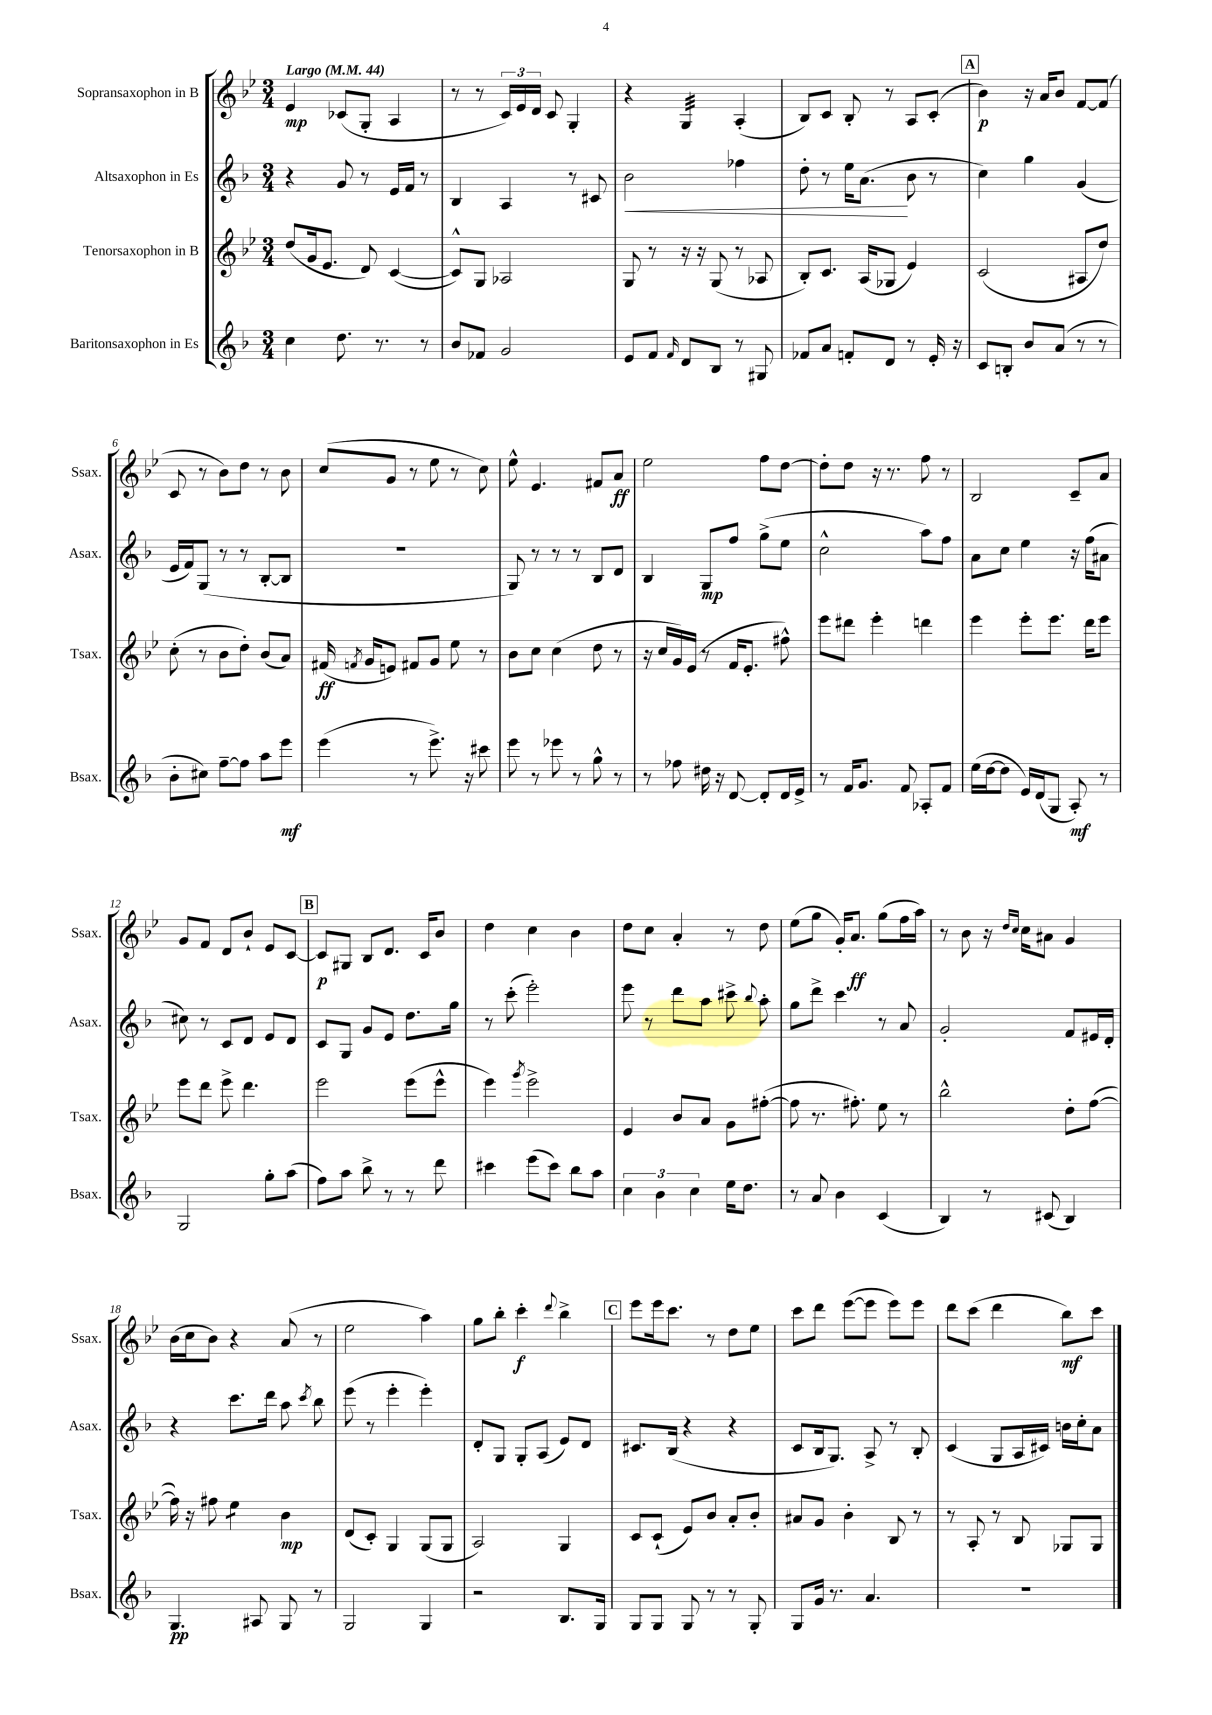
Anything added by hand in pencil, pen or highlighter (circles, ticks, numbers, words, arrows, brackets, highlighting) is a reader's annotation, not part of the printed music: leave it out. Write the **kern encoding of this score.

**kern	**kern	**kern	**kern
*staff4	*staff3	*staff2	*staff1
*clefG2	*clefG2	*clefG2	*clefG2
*k[b-]	*k[b-e-]	*k[b-]	*k[b-e-]
*M3/4	*M3/4	*M3/4	*M3/4
*MM44	*MM44	*MM44	*MM44
4cc	(8dd	4r	4e-
.	16g	.	.
.	8.e-	.	.
8.dd	.	8g	(8c-
.	8d)	8r	8G'
8.r	.	.	.
.	([4c	16e	4A
.	.	16f	.
8r	.	8r	.
=	=	=	=
8b-	8c^^])	4B-	8r
8f-	8G	.	8r
2g	2A-	4A	24c)
.	.	.	24e-
.	.	.	24d
.	.	.	8c
.	.	8r	4G'
.	.	8c#	.
=	=	=	=
8e	8G	2b-	4r
8f	8r	.	.
16qqf	.	.	.
8d	16r	.	4G
.	16r	.	.
8B-	(8G	.	.
8r	8r	4ff-	(4A'
8G#	8A-	.	.
=	=	=	=
8f-	8B-')	8dd'	8B-)
8a	8.c	8r	8c
8f'	.	16ee	8B-'
.	(16A	(8.a	.
8d	8G-	.	8r
8r	4e-)	8b-	8A
16e'	.	8r	(8c'
16r	.	.	.
=	=	=	=
8c	(2c	4cc)	4b-)
8B'	.	.	.
8b-	.	4gg	16r
.	.	.	16a
(8a	.	.	8b-
8r	8A#	(4g	[8f
8r	8dd)	.	(8f]
=	=	=	=
8b-'	(8cc'	16e	8c
.	.	16f)	.
8cc#)	8r	(8G	8r
[8ff~	8b-	8r	8b-)
8ff]	8dd')	8r	8dd
8aa	(8b-	[8B-'	8r
8eee	8a)	8B-]	8b-
=	=	=	=
(4eee	(16f#	2.r	(8cc
.	8qf	.	.
.	16g	.	.
.	8e)	.	8g
8r	8f#	.	8r
8.eee^)	8g	.	8ee-
.	8ee-	.	8r
16r	.	.	.
8ccc#	8r	.	8cc)
=	=	=	=
8eee	8b-	8G)	8ee-^^
8r	8cc	8r	4.e-
8eee-	(4cc	8r	.
8r	.	8r	.
8gg^^	8dd	8B-	8f#
8r	8r	8d	8a
=	=	=	=
8r	16r	4B-	2ee-
.	16cc	.	.
8ff-	16g)	.	.
.	(16e-	.	.
16dd#	8r	8G	.
16r	.	.	.
[8d	16f	8ff	.
.	8.e-'	.	.
8d']	.	(8gg^	8ff
16d	8ff#^^)	8ee	[8dd
16e^	.	.	.
=	=	=	=
8r	8eee-	2cc^^	8dd']
16f	8ddd#	.	8dd
8.g	.	.	.
.	4eee-'	.	16r
.	.	.	8.r
8f	.	.	.
8A-'	4ddd	8aa)	8ff
8f	.	8ff	8r
=	=	=	=
(16ee	4eee-	8a	2B-
[16dd	.	.	.
8dd]	.	8cc	.
16e)	8eee-'	4ee	.
(16d	.	.	.
8G	8.eee-	.	.
8A')	.	16r	8c~
.	16ddd	(16ff	.
8r	8eee-	8a#	8a
=	=	=	=
2G	8eee-	8cc#)	8g
.	8ddd	8r	8f
.	8eee-^	8c	8d
.	4.ddd	8d	8b-`
8gg'	.	8e	8e-
(8aa	.	8d	[8c
=	=	=	=
8ff)	2eee-	8c	8c]
8aa	.	8G	8G#
8bb-^	.	8g	8B-
8r	.	8e	8.d
8r	(8eee-	8.dd	.
.	.	.	16c
8ddd	8eee-^^	.	8b-
.	.	16gg	.
=	=	=	=
4ccc#	4eee-)	8r	4dd
.	.	(8ccc'	.
.	8qggg	.	.
(8eee	2eee-^	2eee')	4cc
8ccc#)	.	.	.
8bb-	.	.	4b-
8aa	.	.	.
=	=	=	=
6cc	4e-	8eee	8dd
.	.	8r	8cc
6b-	.	.	.
.	8b-	8ddd	4a'
6cc	.	.	.
.	8a	8aa	.
16ee	8g	8ccc#^	8r
8.dd	.	.	.
.	.	8qqbb-	.
.	([8ff#'	8aa'	8dd
=	=	=	=
8r	8ff#]	8gg	(8ee-
8a	8.r	8ddd^	8gg
4b-	.	4ccc	16g')
.	8.ff#')	.	8.a
(4c	8ee-	8r	(8gg
.	8r	8a	16ff
.	.	.	16aa)
=	=	=	=
4B-)	2bb-^^	2g'	8r
.	.	.	8b-
8r	.	.	16r
.	.	.	16qqdd
.	.	.	16qqcc
.	.	.	16cc
(8c#	.	.	8a#
4B-)	8dd'	8f	4g
.	([8ff	16e#	.
.	.	16d'	.
=	=	=	=
4.G	16ff])	4r	(16b-
.	16r	.	16cc
.	8ff#	.	8b-)
.	4ee-	8.ccc	4r
8A#	.	.	.
.	.	16ddd	.
8G	4b-	8aa	(8a
.	.	8qccc	.
8r	.	8bb-	8r
=	=	=	=
2G	(8d	(8eee	2ee-
.	8c')	8r	.
.	4G	4eee'	.
4G	(8G	4eee')	4aa)
.	8G	.	.
=	=	=	=
2r	2A)	8d'	8gg
.	.	8G	8bb-'
.	.	8G'	4ccc'
.	.	(8A	.
.	.	.	8qqddd
8.B-	4G	8e)	4bb-^
.	.	8d	.
16G	.	.	.
=	=	=	=
8G	8c	8.c#	8eee-
8G	(8c`	.	16eee-
.	.	(16B-	8.ccc
8G	8e-)	4r	.
8r	8b-	.	8r
8r	8a'	4r	8dd
8G'	8b-'	.	8ee-
=	=	=	=
8G	8a#	8c	8ccc
16g	8g	16B-	8ddd
8.r	.	8.G)	.
.	4b-'	.	([8eee-
4.a	.	8A^	8eee-]
.	8B-	8r	8eee-)
.	8r	8B-'	8eee-
=	=	=	=
2.r	8r	(4c	8ddd
.	8A'	.	(8ccc
.	8r	8G	4ddd
.	8B-	16A	.
.	.	16c#)	.
.	8G-	16b	8bb-)
.	.	16cc'	.
.	8G-	8a	8ccc
==	==	==	==
*-	*-	*-	*-
